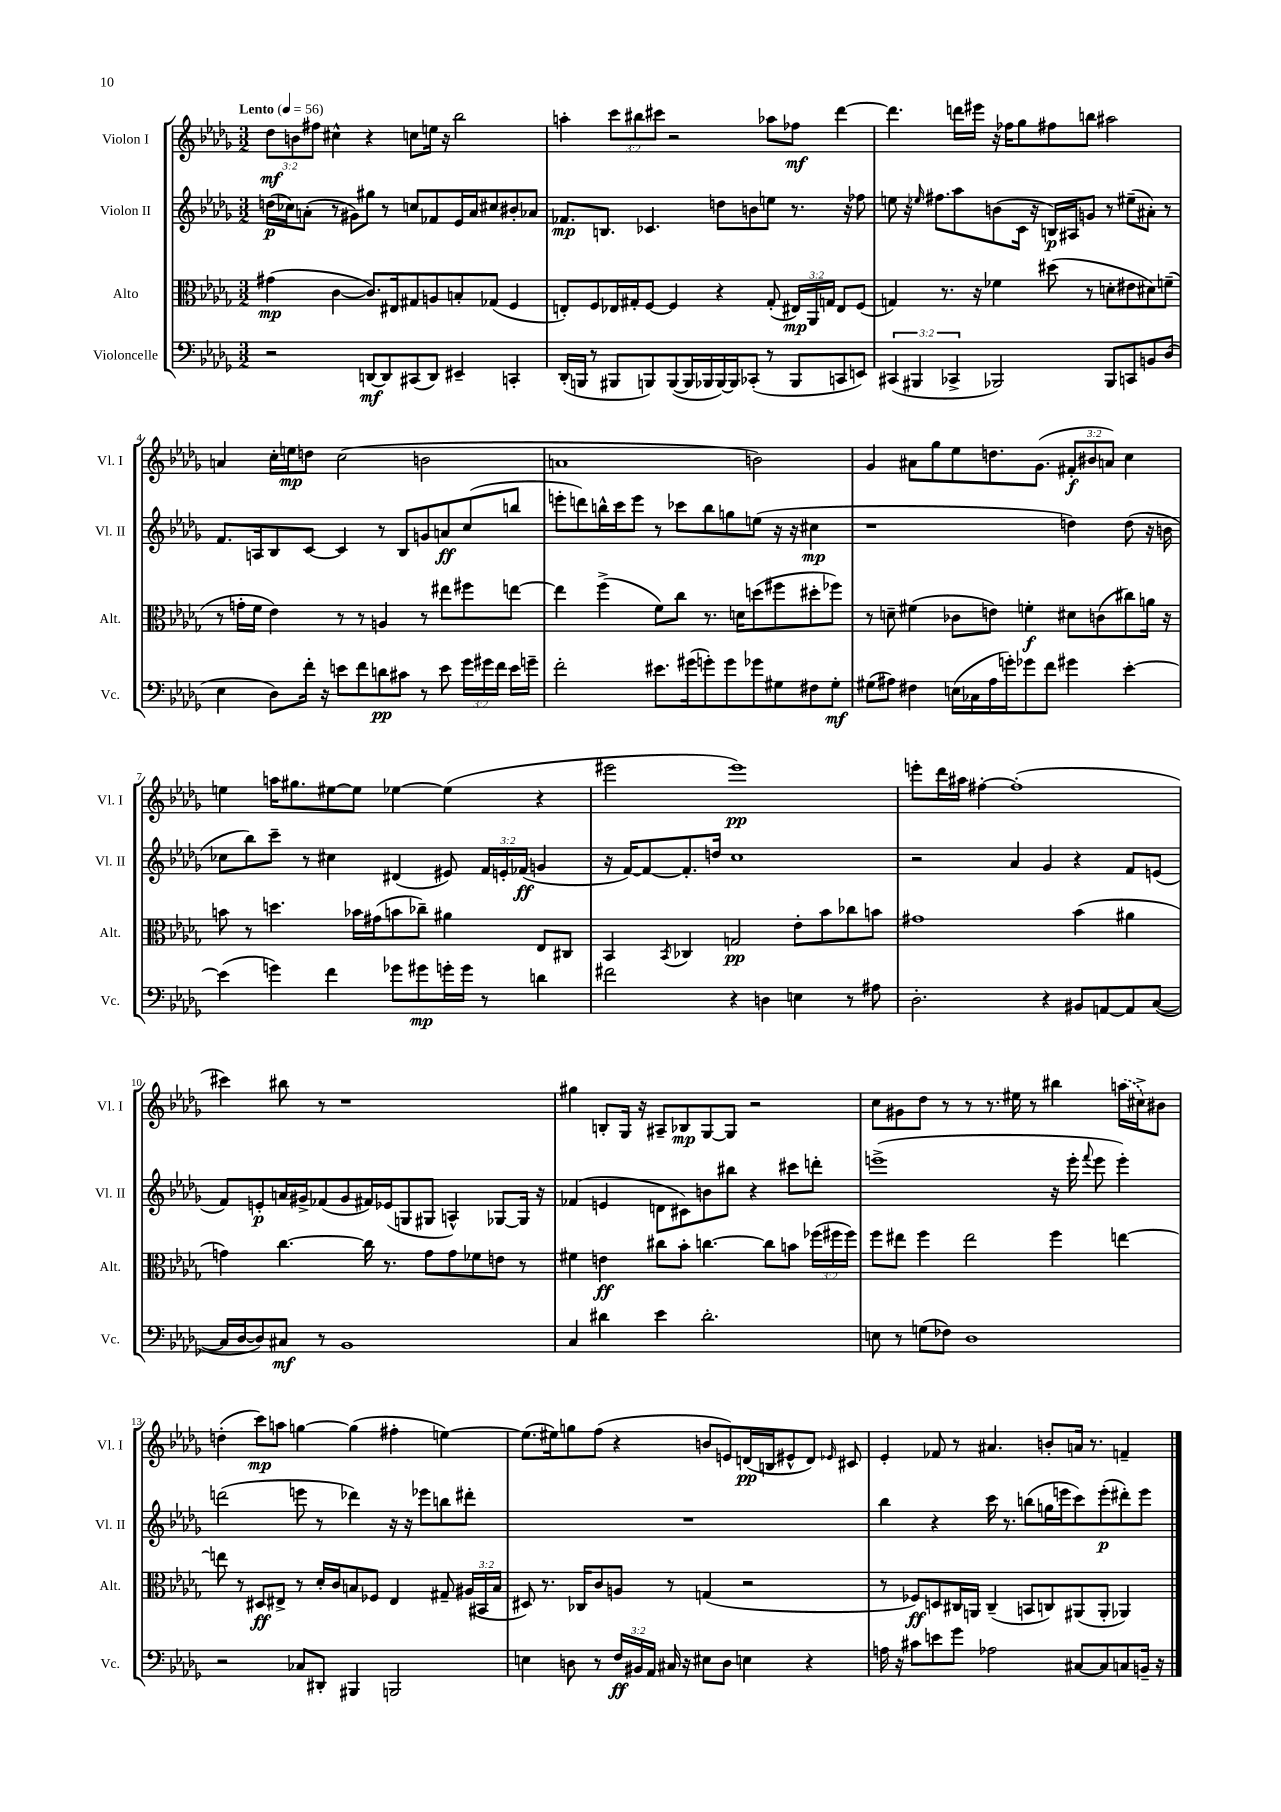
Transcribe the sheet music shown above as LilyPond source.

<<
\new StaffGroup <<
\new Staff = "s0" \with { instrumentName = "Violon I" shortInstrumentName = "Vl. I" } {
    \clef treble \key des \major \numericTimeSignature \time 3/2 \override Staff.TupletNumber.text = #tuplet-number::calc-fraction-text \tempo "Lento" 4 = 56
    \autoBeamOff \tuplet 3/2 { des''8[\mf b'8 fis''8] } cis''4-^ r4 c''8[ e''16] r16 bes''2 |
    a''4-. \tuplet 3/2 { c'''8[ bis''8 cis'''8] } r2 aes''8[ fes''8]\mf des'''4~ |
    des'''4. d'''16[ eis'''16] r16 fes''16[ ges''8 fis''8 b''8] ais''2 |
    a'4 c''16[-. e''16\mp d''8] c''2( b'2 |
    a'1 b'2) |
    ges'4 ais'8[ ges''8 ees''8 d''8. ges'8.]( \tuplet 3/2 { fis'8[-.\f bis'8 a'8]) } c''4 |
    e''4 a''16[ gis''8. eis''8~ eis''8] ees''4~ ees''4( r4 |
    eis'''2 eis'''1\pp) |
    e'''8[-. des'''16 ais''16] fis''4~-. fis''1-.( |
    cis'''4) bis''8 r8 r1 |
    gis''4 b8[-. ges16] r16 ais8[-- bes8\mp ges8~ ges8] r2 |
    c''8[ gis'8 des''8] r8 r8 r8. eis''16 r8 bis''4 \once \slurDashed a''16[( cis''16->) bis'8] |
    d''4-.( c'''8[\mp) a''8] g''4~ g''4( fis''4-. e''4~) |
    e''8.[( eis''16) g''8 f''8]( r4 b'8[ e'8) d'16\pp( b16 eis'8-^ d'8]) \grace { ees'16 } cis'8 |
    ees'4-. fes'8 r8 ais'4. b'8[-. a'16] r8. f'4-- \bar "|." |
}
\new Staff = "s1" \with { instrumentName = "Violon II" shortInstrumentName = "Vl. II" } {
    \clef treble \key des \major \numericTimeSignature \time 3/2 \override Staff.TupletNumber.text = #tuplet-number::calc-fraction-text
    \autoBeamOff d''16[\p( ces''16) a'8]-.( r8 gis'8[) gis''8] r8 c''8[ fes'8 ees'16 a'16 cis''8 bis'8-. aes'8] |
    fes'8.[\mp b8.] ces'4. d''8[ b'8 e''8] r8. r16 fes''8 |
    e''8 r16 \grace { ees''16 } fis''8.[ aes''8 b'8( c'16] r16 b16[\p) ais16 g'8] r8 eis''8[--( ais'8]-.) r8 |
    f'8.[ a16 bes8 c'8]~ c'4 r8 bes8[ g'8 a'8\ff c''8( b''8] |
    e'''8[-. d'''8) b''16-^ c'''16 e'''8] r8 ces'''8[ b''8 g''8 e''8]( r16 r16 cis''4\mp |
    r1 d''4) d''8( r16 b'16 |
    ces''8[ bes''8) c'''8]-- r8 cis''4 dis'4( eis'8) \tuplet 3/2 { f'16[ e'16-. fes'16]\ff( } g'4 |
    r16 f'16[~) f'8~ f'8.-. d''16] c''1 |
    r2 aes'4 ges'4 r4 f'8[ e'8]( |
    f'8[) e'8-.\p a'16 gis'16-> fes'8( gis'8 fis'16) ees'16( g8 gis8] a4-^) ges8[~ ges16] r16 |
    fes'4( e'4 d'8[ cis'8) b'8 bis''8] r4 cis'''8[ d'''8]-. |
    e'''1->( r16 e'''16-. \appoggiatura { f'''8 } e'''8 e'''4-.) |
    d'''2( e'''8 r8 des'''4) r16 r16 ees'''8[ b''8 dis'''8]-. |
    R1. |
    bes''4 r4 c'''16 r8. b''8[( g''16 e'''16 c'''8) e'''8-.\p( dis'''8-.) e'''8] \bar "|." |
}
\new Staff = "s2" \with { instrumentName = "Alto" shortInstrumentName = "Alt." } {
    \clef alto \key des \major \numericTimeSignature \time 3/2 \override Staff.TupletNumber.text = #tuplet-number::calc-fraction-text
    \autoBeamOff gis'4\mp( c'4~ c'8.[) eis16 gis8 a8 b8-. ges8]( f4 |
    e8[-.) f8 ees16 gis16-. f8]~ f4 r4 gis8-.( \tuplet 3/2 { eis16[\mp) aes,16 g16] } eis8[ f8]( |
    g4) r8. r16 fes'4 dis''8( r8 d'8[-. eis'8 dis'8) f'8]--( |
    r8 g'16[-. f'16] ees'4) r8 r8 a4 r8 eis''8[ fis''8 e''8]~ |
    e''4 f''4->( f'8[) c''8] r8. d'16[ d''8( fis''8 dis''8-. fes''8]) |
    r8 d'8-- fis'4( ces'8[ e'8]) f'4-.\f dis'8[ c'8( cis''8) a'16] r16 |
    b'8 r8 d''4. bes'16[ gis'16( b'8 ces''8]--) ais'4 ees8[ cis8] |
    bes,4 \acciaccatura { bes,8 } ces4 g2\pp ees'8[-. bes'8 ces''8 b'8] |
    gis'1 bes'4( ais'4 |
    g'4) c''4.~ c''16 r8. g'8[ g'8 fes'8 e'8] r8 |
    fis'4 e'4\ff cis''8[ bes'8]-. c''4.~ c''8[ b'8] \tuplet 3/2 { fes''16[( fis''16 fis''16]) } |
    f''8[ eis''8] f''4 eis''2 f''4 e''4~ |
    e''8 r8 dis8[\ff eis8]-> r8 des'16[-. c'16 b8 fes8] eis4 gis8-- \tuplet 3/2 { ais16[( bis,16 b16] } |
    dis8) r8. ces16[ c'8 a8] r8 g4( r2 |
    r8 fes8[\ff) d8 cis16 a,16] cis4--( b,8[ c8) ais,8( ais,8]-. aes,4) \bar "|." |
}
\new Staff = "s3" \with { instrumentName = "Violoncelle" shortInstrumentName = "Vc." } {
    \clef bass \key des \major \numericTimeSignature \time 3/2 \override Staff.TupletNumber.text = #tuplet-number::calc-fraction-text
    \autoBeamOff r2 d,8[~\mf d,8 cis,8( d,8]) eis,4-- c,4-. |
    des,16[-.( b,,16] r8 bis,,8[ b,,8) b,,8~( b,,16 bes,,16 bes,,16~) bes,,16 ces,8]-.( r8 bes,,8[ c,8 e,8]) |
    \tuplet 3/2 { cis,4( bis,,4 ces,4-> } bes,,2) bes,,8[ c,8 b,8 des8]( |
    ees4 des8[) f'16]-. r16 e'8[ f'8 d'8\pp cis'8] r8 e'8 \tuplet 3/2 { ges'16[ gis'16 f'16] } e'16[ g'16]-- |
    f'2-. eis'8.[ gis'16( g'8-.) g'8 ges'8 gis8 fis8 gis8]-.\mf |
    gis8[( ais8]) fis4 e16[( ces16 ais16 g'16-.) ges'8 f'8] gis'4 ees'4~-. |
    ees'4( g'4) f'4 ges'8[ gis'8\mp g'16-. g'16] r8 d'4 |
    fis'2 r4 d4 e4 r8 ais8 |
    des2.-. r4 bis,8[ a,8~ a,8 c8]~( |
    c16[ des16~ des8) cis8]\mf r8 bes,1 |
    c4 dis'4 ees'4 dis'2.-. |
    e8 r8 g8[( fes8]) des1 |
    r2 ces8[ dis,8]-. bis,,4 b,,2 |
    e4 d8 r8 \tuplet 3/2 { f16[\ff bis,16 aes,16] } cis16 r16 eis8[ d8] e4 r4 |
    a16 r16 cis'8[ e'8 ges'8] aes2 cis8[~ cis8 c8 b,16]-- r16 \bar "|." |
}
>>
>>
